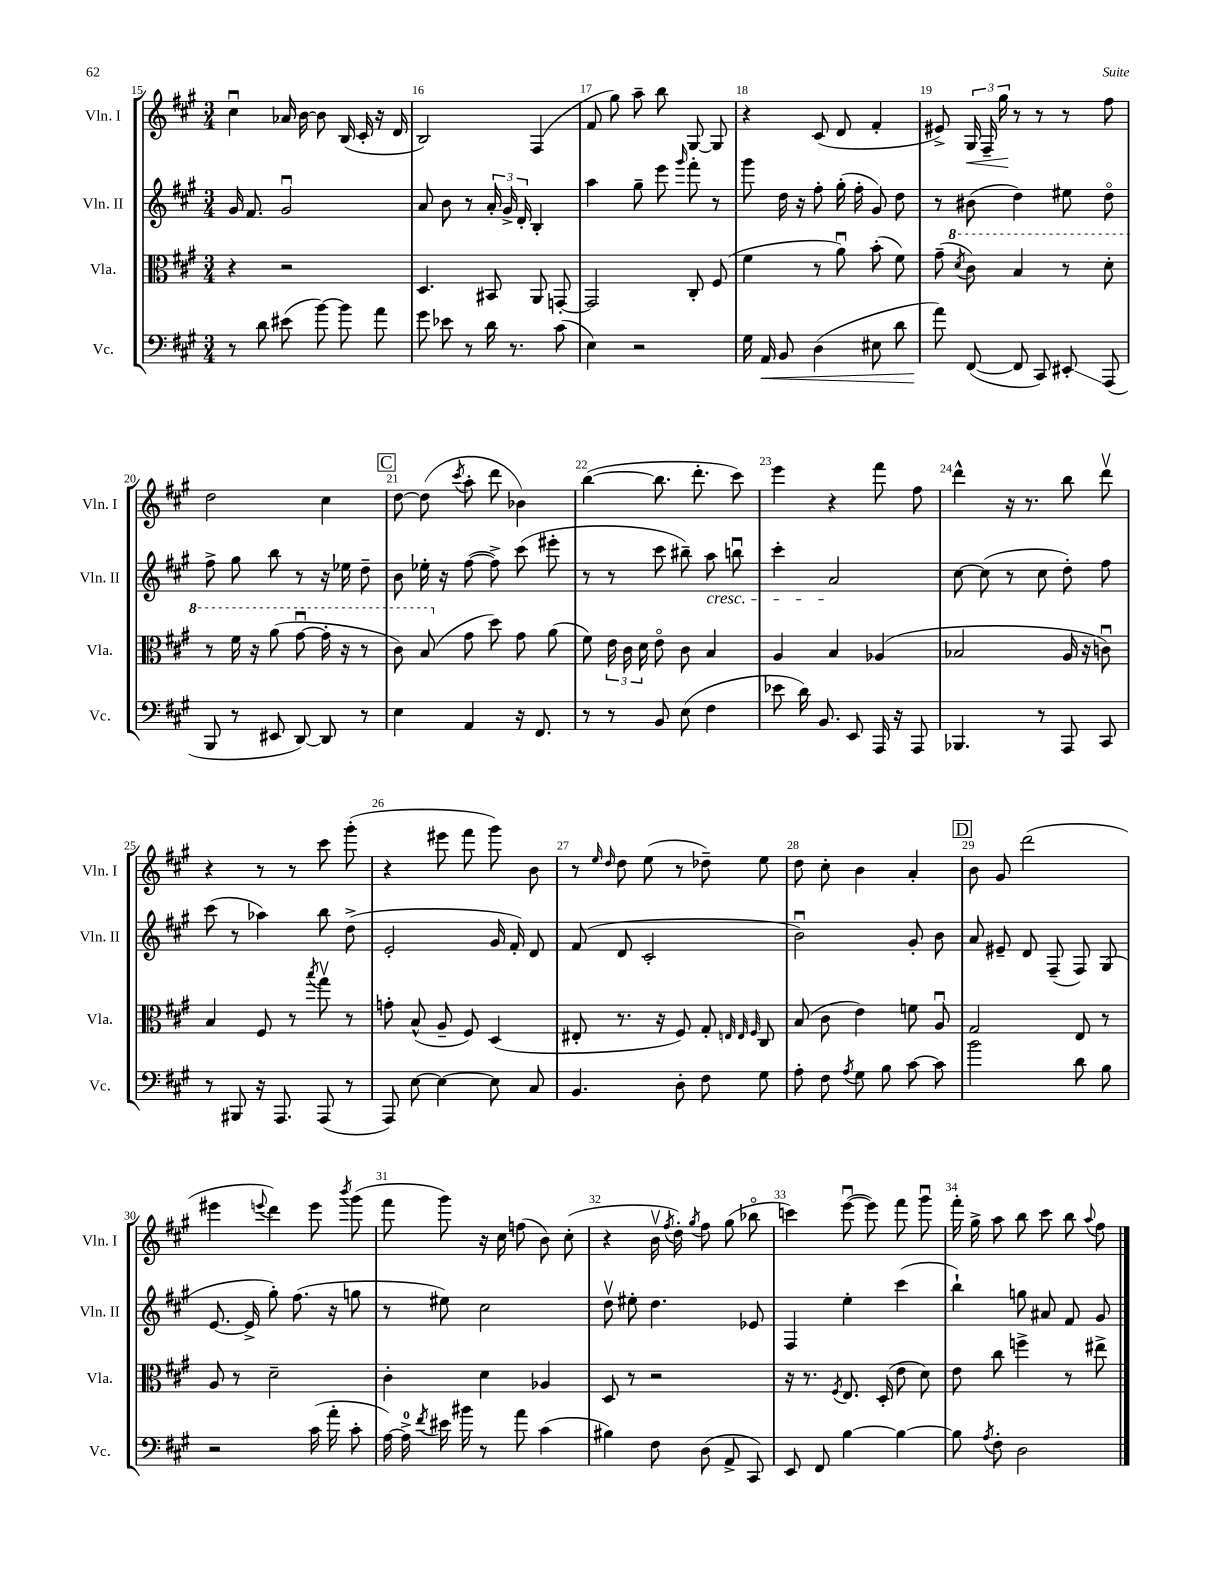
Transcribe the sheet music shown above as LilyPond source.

<<
\new StaffGroup <<
\new Staff = "s0" \with { instrumentName = "Vln. I" shortInstrumentName = "Vln. I" } {
    \clef treble \key a \major \numericTimeSignature \time 3/4
    \autoBeamOff cis''4\downbow aes'16 b'16~ b'8 b16( cis'16-. r16 d'16 |
    b2) fis4( |
    fis'8 gis''8) a''8-- b''8 gis8~ gis8 |
    r4 cis'8( d'8 fis'4-. |
    eis'8->) \tuplet 3/2 { gis16\< fis16-- gis''16\! } r8 r8 r8 fis''8 |
    d''2 cis''4 |
    \mark \markup { \box "C" } d''8~ d''8( \acciaccatura { cis'''8 } a''8-. d'''8 bes'4) |
    b''4~( b''8. d'''8.-. cis'''8) |
    e'''4 r4 fis'''8 fis''8 |
    d'''4-^ r16 r8. b''8 d'''8\upbow |
    r4 r8 r8 cis'''8 gis'''8-.( |
    r4 eis'''8 fis'''8 gis'''8) b'8 |
    r8 \grace { e''16 d''16 } d''8 e''8( r8 des''8--) e''8 |
    d''8 cis''8-. b'4 a'4-. |
    \mark \markup { \box "D" } b'8 gis'8 d'''2( |
    eis'''4 \appoggiatura { e'''8 } d'''4) e'''8 \acciaccatura { b'''8 } gis'''8( |
    fis'''8 gis'''8) r16 cis''16 f''8( b'8) cis''8-.( |
    r4 b'16\upbow \acciaccatura { fis''8 } d''16-.) \acciaccatura { gis''8 } fis''8 gis''8( bes''8\flageolet |
    c'''4) e'''8~\downbow( e'''8) fis'''8 gis'''8\downbow |
    fis'''16-. gis''16-> a''8 b''8 cis'''8 b''8 \appoggiatura { a''8 } fis''8 \bar "|." |
}
\new Staff = "s1" \with { instrumentName = "Vln. II" shortInstrumentName = "Vln. II" } {
    \clef treble \key a \major \numericTimeSignature \time 3/4
    \autoBeamOff gis'16 fis'8. gis'2\downbow |
    a'8 b'8 r8 \tuplet 3/2 { a'16-. gis'16-> d'16-. } b4-. |
    a''4 gis''8-- e'''8 \grace { gis'''16 } fis'''8-. r8 |
    gis'''8 d''16 r16 fis''8-. gis''16-.( fis''16-. gis'8) d''8 |
    r8 bis'8( d''4) eis''8 d''8\flageolet |
    fis''8-> gis''8 b''8 r8 r16 ees''16 d''8-- |
    \mark \markup { \box "C" } b'8 ees''16-. r16 fis''8~( fis''8->) cis'''8( eis'''8-. |
    r8 r8 cis'''8 bis''8--) a''8\cresc b''8\downbow |
    cis'''4-. a'2\! |
    cis''8~ cis''8( r8 cis''8 d''8-.) fis''8 |
    cis'''8( r8 aes''4) b''8 d''8->( |
    e'2-. gis'16 fis'16-.) d'8 |
    fis'8( d'8 cis'2-. |
    b'2\downbow) gis'8-. b'8 |
    \mark \markup { \box "D" } a'8 eis'8-- d'8 fis8--( fis8) gis8( |
    e'8.~ e'16-> gis''8-.) fis''8.( r16 g''8 |
    r8 eis''8) cis''2 |
    d''8\upbow eis''8-. d''4. ees'8 |
    fis4 e''4-. cis'''4( |
    b''4-!) g''8 ais'8 fis'8 gis'8 \bar "|." |
}
\new Staff = "s2" \with { instrumentName = "Vla." shortInstrumentName = "Vla." } {
    \clef alto \key a \major \numericTimeSignature \time 3/4
    \autoBeamOff r4 r2 |
    d4. bis,8 a,8 g,8~-. |
    g,2 cis8-. fis8( |
    fis'4 r8 a'8\downbow) b'8-.( fis'8) |
    gis'8--( \ottava #1 \acciaccatura { d''8 } cis''8) b'4 r8 d''8-. |
    r8 fis''16 r16 a''8( gis''8~\downbow gis''16-. r16 r8 |
    \mark \markup { \box "C" } cis''8) b'8( \ottava #0 gis'8 d''8) gis'8 a'8( |
    fis'8) \tuplet 3/2 { e'16 cis'16 d'16 } e'8\flageolet cis'8 b4 |
    a4 b4 aes4( |
    bes2 a16 r16 c'8\downbow) |
    b4 fis8 r8 \acciaccatura { b''8 } gis''8\upbow r8 |
    g'8-. b8-^( a8-- fis8) d4( |
    eis8-. r8. r16 fis8) gis8-. \grace { e32 e32 fis32 } cis8 |
    b8( cis'8 e'4) f'8 a8\downbow |
    \mark \markup { \box "D" } gis2 e8 r8 |
    a8 r8 d'2-- |
    cis'4-. d'4 aes4 |
    d8 r8 r2 |
    r16 r8. \acciaccatura { fis8 } e8. d16-.( e'8 d'8) |
    e'8 cis''8 f''4-> r8 eis''8-> \bar "|." |
}
\new Staff = "s3" \with { instrumentName = "Vc." shortInstrumentName = "Vc." } {
    \clef bass \key a \major \numericTimeSignature \time 3/4
    \autoBeamOff r8 d'8 eis'8( b'8~) b'8 a'8 |
    gis'8 ees'8 r8 d'16 r8. cis'8( |
    e4) r2 |
    gis16 a,16\< b,8 d4( eis8 d'8 |
    a'8\!) fis,8~( fis,8 cis,8) eis,8-.\glissando a,,8( |
    b,,8 r8 eis,8 d,8~) d,8 r8 |
    \mark \markup { \box "C" } e4 a,4 r16 fis,8. |
    r8 r8 b,8 e8( fis4 |
    ees'8 d'16) b,8. e,8 a,,16 r16 a,,8 |
    bes,,4. r8 a,,8 cis,8 |
    r8 bis,,8 r16 a,,8. a,,8( r8 |
    a,,8) e8~ e4~ e8 cis8 |
    b,4. d8-. fis8 gis8 |
    a8-. fis8 \acciaccatura { a8 } gis8 b8 cis'8~ cis'8 |
    \mark \markup { \box "D" } b'2 d'8 b8 |
    r2 cis'16( a'16-. cis'8-. |
    a16~) a16-0-> \acciaccatura { fis'8 } eis'16 bis'16 r8 a'8 cis'4( |
    bis4) fis8 d8( a,8-> cis,8) |
    e,8 fis,8 b4~ b4~ |
    b8 \acciaccatura { a8 } fis8-. d2 \bar "|." |
}
>>
>>
\layout { \context { \Score currentBarNumber = #15 \override BarNumber.break-visibility = ##(#f #t #t) barNumberVisibility = #all-bar-numbers-visible } }
